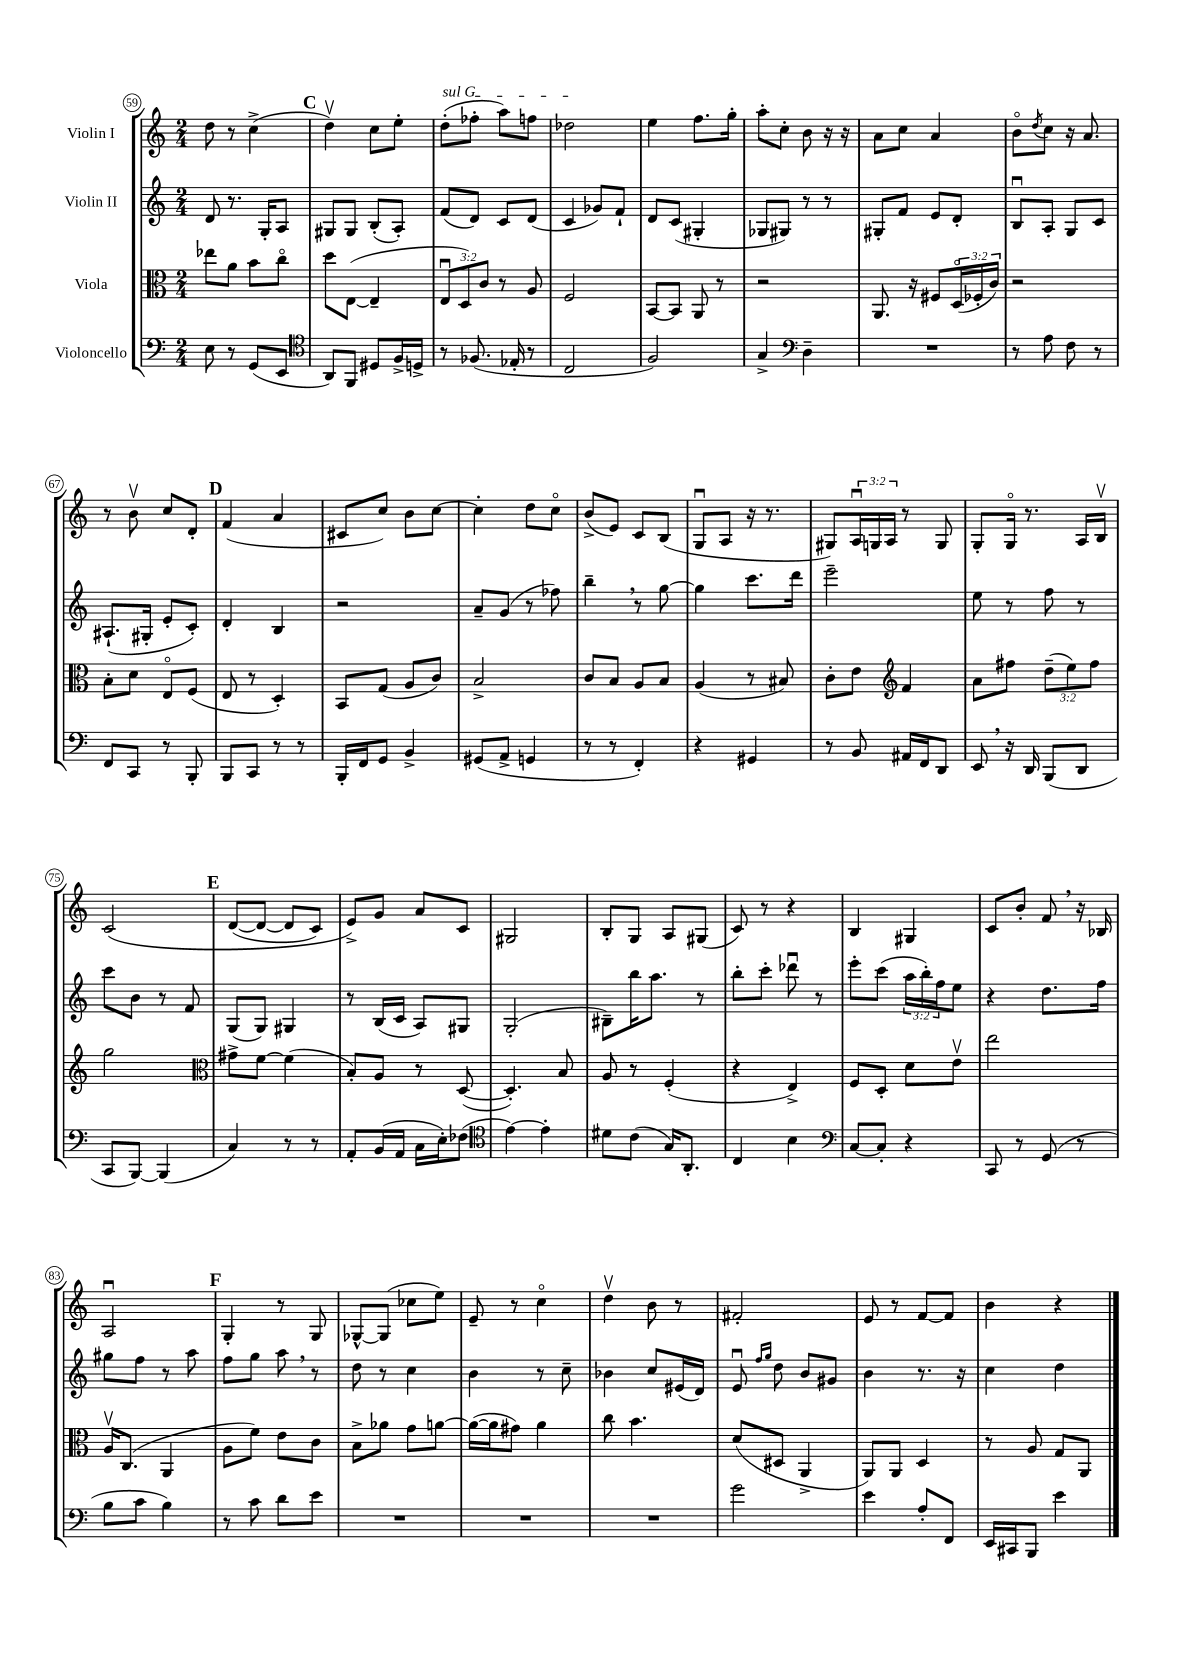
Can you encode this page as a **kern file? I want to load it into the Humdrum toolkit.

**kern	**kern	**kern	**kern
*staff4	*staff3	*staff2	*staff1
*clefF4	*clefC3	*clefG2	*clefG2
*k[]	*k[]	*k[]	*k[]
*M2/4	*M2/4	*M2/4	*M2/4
8E	8ee-	8d	8dd
8r	8a	8.r	8r
(8GG	8b	.	(4cc^
.	.	16G'	.
8EE	8cco	8A	.
=	=	=	=
*clefC4	*	*	*
8AA)	8dd	8G#	4ddv)
8FF	([8E	8G#	.
8D#	4E~]	(8B'	8cc
16F^	.	8A')	8ee'
16D^	.	.	.
=	=	=	=
8r	12Eu	(8f	(8dd'
.	12D)	.	.
(8.F-	.	8d)	8ff-'
.	12c	.	.
.	8r	8c	8aa)
16E-'	.	.	.
8r	8A	(8d	8ff
=	=	=	=
2C	2F	4c	2dd-
.	.	8g-)	.
.	.	8f`	.
=	=	=	=
2F)	[8BB	8d	4ee
.	8BB]	(8c	.
.	8AA	4G#'	8.ff
.	8r	.	.
.	.	.	16gg'
=	=	=	=
4G^	2r	8G-	8aa'
.	.	8G#)	8cc'
*clefF4	*	*	*
4D~	.	8r	8b
.	.	8r	16r
.	.	.	16r
=	=	=	=
2r	8.AA	8G#'	8a
.	.	8f	8cc
.	16r	.	.
.	8F#	8e	4a
.	(24Do	8d'	.
.	24F-'	.	.
.	24c)	.	.
=	=	=	=
8r	2r	8Bu	8bo
.	.	.	8qdd
8A	.	8A'	8cc
8F	.	8G	16r
.	.	.	8.a
8r	.	8c	.
=	=	=	=
8FF	8B'	(8.A#`	8r
8CC	8d	.	8bv
.	.	16G#'	.
8r	8Eo	8e'	8cc
8BBB'	(8F	8c')	8d'
=	=	=	=
8BBB	8E	4d'	(4f
8CC	8r	.	.
8r	4D')	4B	4a
8r	.	.	.
=	=	=	=
16BBB'	8BB	2r	8c#
16FF	.	.	.
8GG	(8G	.	8cc)
4BB^	8A	.	8b
.	8c)	.	[8cc
=	=	=	=
(8GG#	2B^	8a~	4cc']
8AA^	.	(8g	.
4GG	.	8r	8dd
.	.	8ff-)	8cco
=	=	=	=
8r	8c	4bb~	(8b^
8r	8B	.	8e)
4FF')	8A	8r	8c
.	8B	[8gg	(8B
=	=	=	=
4r	(4A	4gg]	8Gu
.	.	.	8A
4GG#	8r	8.ccc	16r
.	.	.	8.r
.	8B#)	.	.
.	.	16ddd	.
=	=	=	=
8r	8c'	2eee~	8G#)
8BB	8e	.	24Au
.	.	.	24G
.	.	.	24A
*	*clefG2	*	*
16AA#	4f	.	8r
16FF	.	.	.
8DD	.	.	8G
=	=	=	=
8EE	8a	8ee	8G'
16r	8ff#	8r	16Go
16DD	.	.	8.r
(8BBB	(12dd~	8ff	.
.	12ee)	.	.
8DD	.	8r	16A
.	12ff#	.	.
.	.	.	16Bv
=	=	=	=
8CC	2gg	8ccc	&(2c
[8BBB)	.	8b	.
(4BBB]	.	8r	.
.	.	8f	.
=	=	=	=
*	*clefC3	*	*
4C)	8g#^	(8G	([8d
.	[8f	8G)	8d_
8r	(4f]	4G#	8d]
8r	.	.	8c)
=	=	=	=
8AA'	8B')	8r	8e^&)
(16BB	8A	(16B	8g
16AA	.	16c	.
16C	8r	8A)	8a
16E')	.	.	.
(8F-	([8D	8G#	8c
=	=	=	=
*clefC4	*	*	*
[4e)	4.D'])	(2G'	2G#
4e']	.	.	.
.	8B	.	.
=	=	=	=
8d#	8A	8B#~)	8B'
(8c	8r	16bb	8G
.	.	8.aa	.
16G)	(4F'	.	8A
8.AA'	.	.	.
.	.	8r	(8G#
=	=	=	=
4C	4r	8bb'	8c)
.	.	8ccc'	8r
4B	4E^)	8ddd-u	4r
.	.	8r	.
=	=	=	=
*clefF4	*	*	*
[8C	8F	8eee'	4B
8C']	8D'	(8ccc	.
4r	8d	24aa	4G#
.	.	24bb')	.
.	.	24ff	.
.	8ev	8ee	.
=	=	=	=
8CC	2ee	4r	8c
8r	.	.	8b'
(8GG	.	8.dd	8f
8r	.	.	16r
.	.	16ff	16B-
=	=	=	=
8B	16Av	8gg#	2Au
.	(8.C	.	.
8c	.	8ff	.
4B)	4AA	8r	.
.	.	8aa	.
=	=	=	=
8r	8A	8ff	4G'
8c	8f)	8gg	.
8d	8e	8aa	8r
8e	8c	8r	8G
=	=	=	=
2r	8B^	8dd	[8G-^^
.	8a-	8r	(8G-]
.	8g	4cc	8cc-
.	[8a	.	8ee)
=	=	=	=
2r	(16a_	4b	8e~
.	16a]	.	.
.	8g#)	.	8r
.	4a	8r	4cco
.	.	8cc~	.
=	=	=	=
2r	8cc	4b-	4ddv
.	4.b	.	.
.	.	8cc	8b
.	.	(16e#	8r
.	.	16d)	.
=	=	=	=
2g	(8d	8eu	2f#'
.	.	16qqff	.
.	.	16qqgg	.
.	8D#	8dd	.
.	4AA^	8b	.
.	.	8g#	.
=	=	=	=
4e	8AA)	4b	8e
.	8AA	.	8r
8A'	4D	8.r	[8f
8FF	.	.	8f]
.	.	16r	.
=	=	=	=
16EE	8r	4cc	4b
16CC#	.	.	.
8BBB	8A	.	.
4e	8G	4dd	4r
.	8AA	.	.
==	==	==	==
*-	*-	*-	*-
